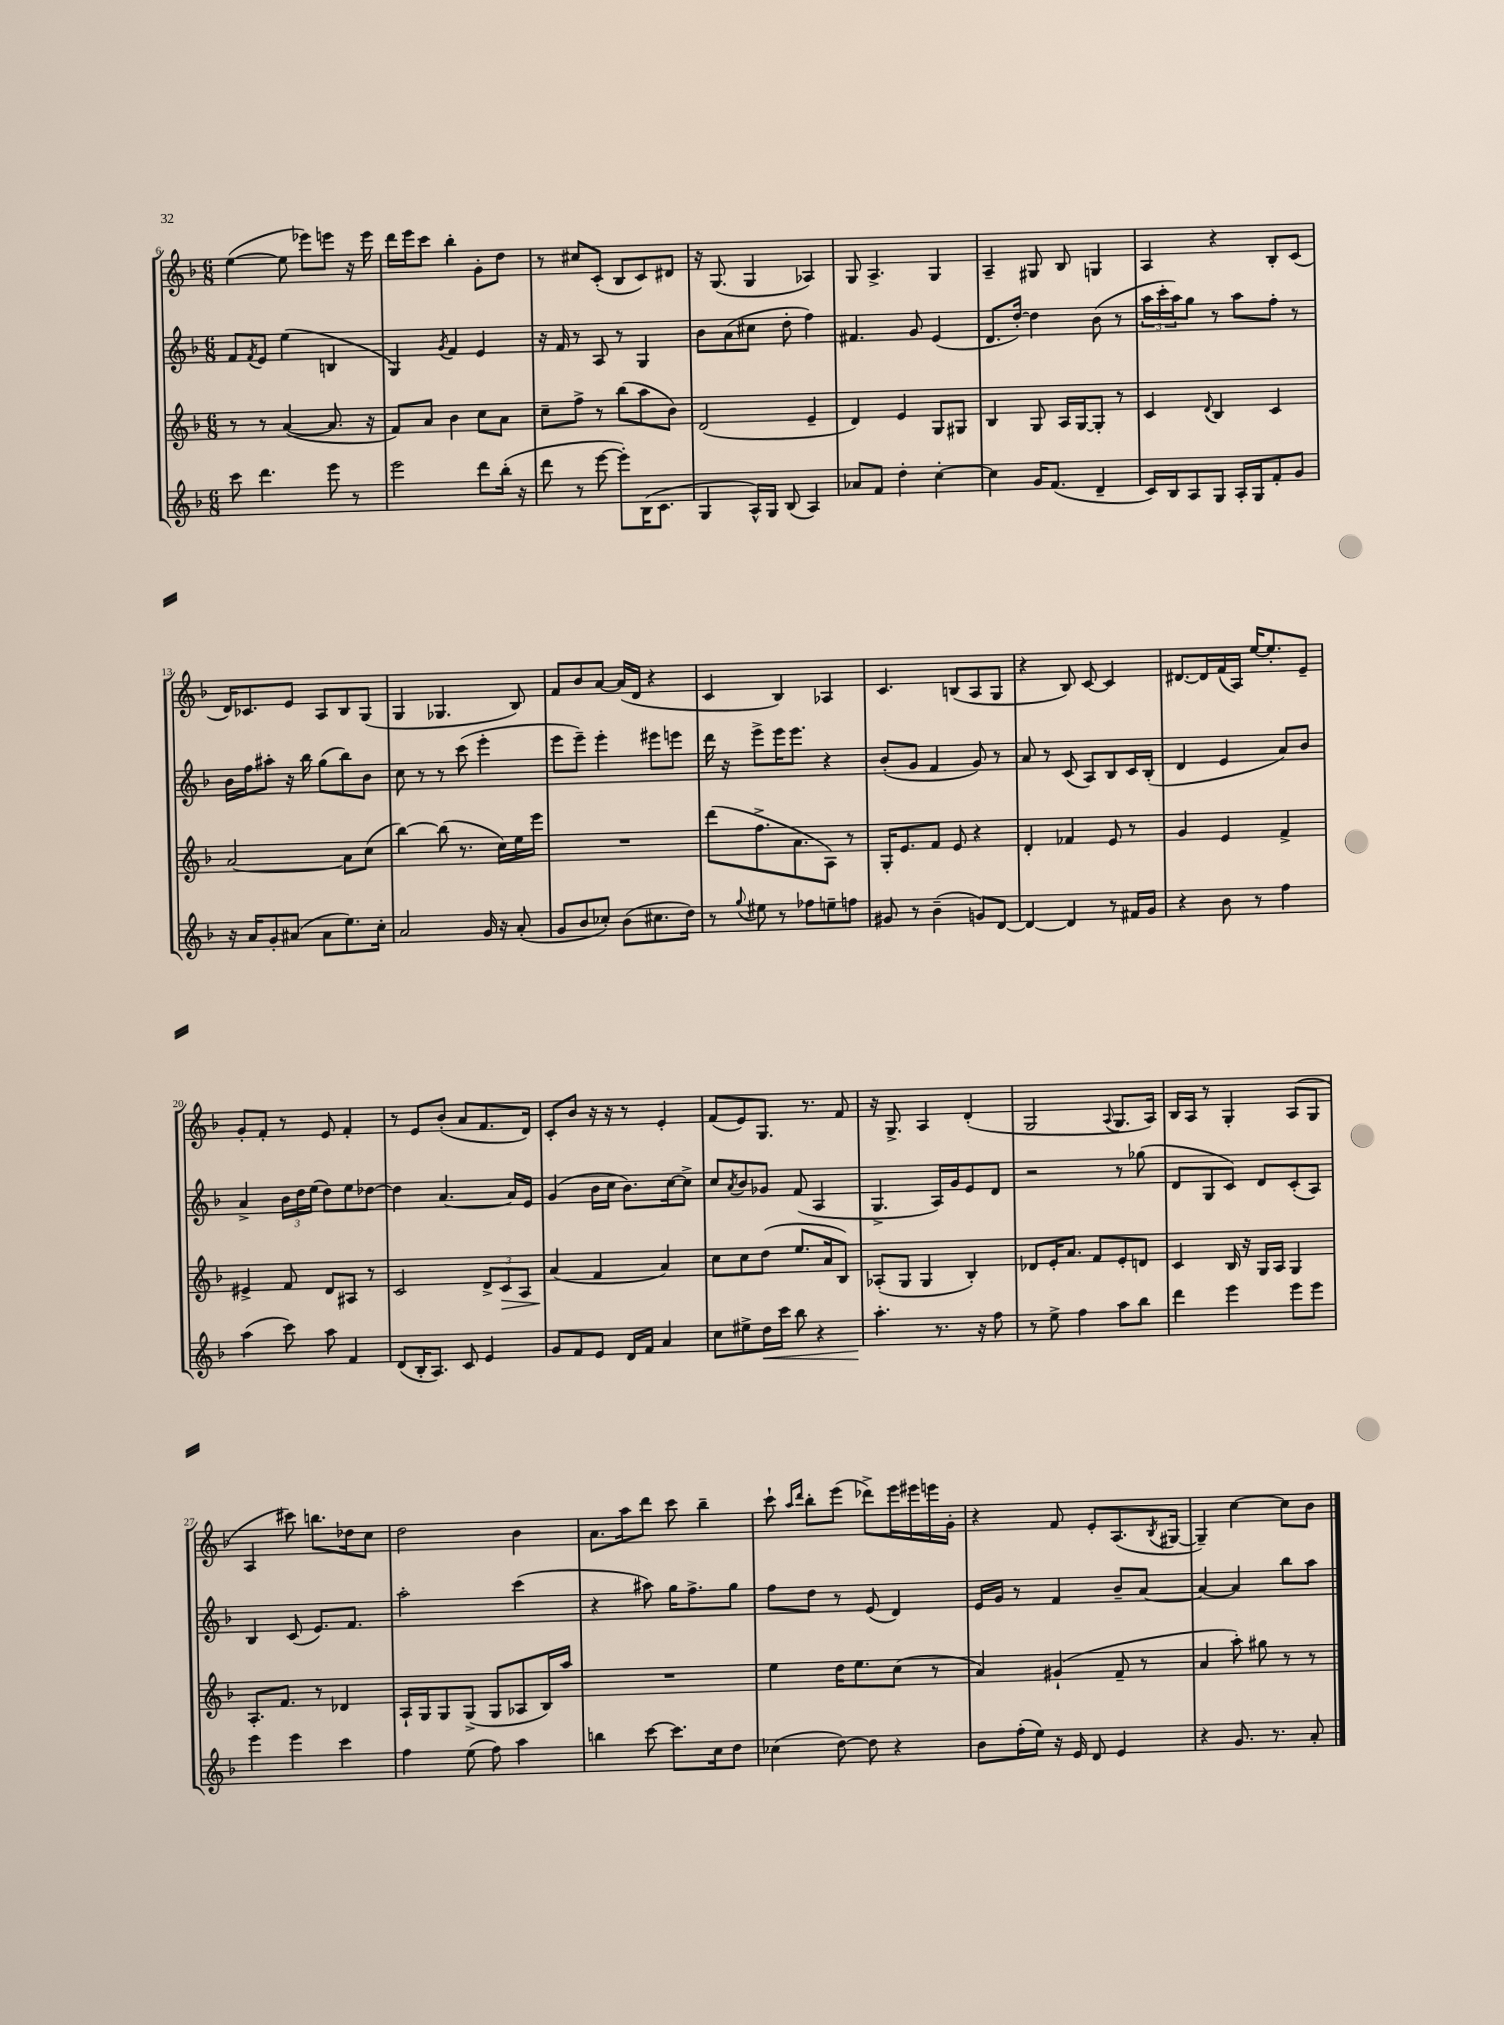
<<
\new StaffGroup <<
\new Staff = "s0" {
    \clef treble \key f \major \numericTimeSignature \time 6/8
    e''4~( e''8 ees'''8) e'''8 r16 e'''16 |
    d'''16 e'''16 c'''8 bes''4-. g'8-. d''8 |
    r8 cis''8 c'8-.( bes8 c'8) dis'8 |
    r16 g8.( g4 aes4) |
    g8 a4.-> g4 |
    a4-- gis8 bes8 g4 |
    a4 r4 bes8-. c'8( |
    d'16) ces'8. e'8 a8 bes8 g8( |
    g4 ges4. bes8) |
    f'8 bes'8 a'8~ a'16( d'16 r4 |
    c'4 bes4) aes4 |
    c'4. b8( a8 g8 |
    r4 bes8) c'8~ c'4 |
    dis'8.~ dis'16 f'16( a16) e''16~ e''8.-. e'8-- |
    g'8-. f'8-. r8 e'8 f'4-. |
    r8 e'8 bes'8-.( a'8 f'8. d'16) |
    c'8-. bes'8 r16 r16 r8 e'4-. |
    f'8( e'8) g8. r8. f'8 |
    r16 g8.-> a4 d'4-.( |
    g2 \appoggiatura { a8 } g8. a16) |
    bes16 a16 r8 g4-. a8( g8 |
    a4 cis'''8) b''8. des''16 c''8 |
    d''2 bes'4 |
    a'8. a''16 d'''8 c'''8 bes''4-- |
    c'''8-! \grace { a''16 d'''16 } bes''8-. e'''8( des'''8->) e'''16 eis'''16 e'''16 g'16-. |
    r4 f'8 e'8-. a8.( \acciaccatura { bes8 } gis16~ |
    gis4--) c''4~ c''8 bes'8 \bar "|." |
}
\new Staff = "s1" {
    \clef treble \key f \major \numericTimeSignature \time 6/8
    f'8 \acciaccatura { f'8 } e'8 e''4( b4 |
    g4) \acciaccatura { g'8 } f'4 e'4 |
    r16 f'16 r8 a8 r8 g4 |
    bes'8 a'8( cis''8 d''8-. f''4) |
    fis'4. g'8 e'4( |
    d'8. d''16~-.) d''4 bes'8( r8 |
    \tuplet 3/2 { a''16 c'''16-. a''16) } g''8 r8 a''8 f''8-. r8 |
    bes'16 f''16 ais''8-. r16 bes''16 g''8( bes''8) bes'8 |
    c''8 r8 r8 c'''8( e'''4-. |
    e'''8 e'''8--) e'''4-. eis'''8 e'''8 |
    d'''16 r16 e'''8-> e'''16 e'''8. r4 |
    bes'8-.( g'8 f'4 g'8) r8 |
    a'8 r8 c'8( a8) bes8 c'16 bes16-.( |
    d'4 e'4 a'8) bes'8 |
    a'4-> \tuplet 3/2 { bes'16 d''16 e''16( } d''8) e''8 des''8~ |
    des''4 a'4.~ a'16 e'16 |
    g'4( bes'16 c''16 bes'8.) c''16~ c''8-> |
    c''8 \acciaccatura { a'8 } bes'8 ges'8 f'8( a4 |
    g4.-> a16) g'16 e'8 d'8 |
    r2 r8 ges''8( |
    d'8 g8 c'8) d'8 c'8-.( a8) |
    bes4 c'8( e'8.) f'8. |
    a''2-. c'''4( |
    r4 ais''8) g''16 f''8.-> g''8 |
    f''8 d''8 r8 e'8( d'4) |
    e'16 g'16 r8 f'4 bes'8-- a'8~ |
    a'4~ a'4 bes''8 a''8 \bar "|." |
}
\new Staff = "s2" {
    \clef treble \key f \major \numericTimeSignature \time 6/8
    r8 r8 a'4~( a'8. r16 |
    f'8) a'8 bes'4 c''8 a'8 |
    c''8-- f''8-> r8 bes''8( a''8 bes'8) |
    d'2( e'4-- |
    d'4) e'4 g8 gis8 |
    bes4 g8 a16 g16~ g8-. r8 |
    c'4 \appoggiatura { d'8 } bes4 c'4 |
    a'2~ a'8 c''8( |
    bes''4~) bes''8( r8. c''16) e''16 e'''16 |
    R2. |
    d'''8( f''8.-> a'8. a8) r8 |
    g16-. e'8. f'8 e'8 r4 |
    d'4-. fes'4 e'8 r8 |
    g'4 e'4 f'4-> |
    eis'4-> f'8 d'8 ais8 r8 |
    c'2 \tuplet 3/2 { d'8-> c'8\> a8 } |
    a'4\!( f'4 a'4) |
    c''8 c''8 d''8( e''8. a'16 bes8) |
    aes8-.( g8 g4 bes4-.) |
    des'8 e'16-. a'8. f'8 e'8-. d'8 |
    c'4 bes16 r16 g16 a16 g4 |
    a8.-. f'8. r8 des'4 |
    a16-! g16 g8 g8->( g8 aes8 bes16) a''16 |
    R2. |
    e''4 d''16 e''8. c''8( r8 |
    a'4) gis'4-!( f'8-- r8 |
    a'4 a''8-.) gis''8 r8 r8 \bar "|." |
}
\new Staff = "s3" {
    \clef treble \key f \major \numericTimeSignature \time 6/8
    c'''8 d'''4. e'''8 r8 |
    e'''2 d'''8 bes''16-.( r16 |
    d'''8 r8 e'''8~ e'''8-.) bes16( c'8. |
    g4 a16-^) g16 bes8( a4) |
    aes'8 f'8 d''4-. c''4~-. |
    c''4 g'16 f'8.( d'4-- |
    c'16) bes16 a8 g8 a16-. g16 f'8-. g'8 |
    r16 a'16 g'8-. ais'8( ais'8 e''8.) c''16-. |
    a'2 g'16 r16 a'8-.( |
    g'8 bes'8 ces''8-.) bes'8( cis''8. d''16) |
    r8 \appoggiatura { g''8 } eis''8 r8 fes''8 e''8-- f''8 |
    gis'8 r8 bes'4--( g'8) d'8~ |
    d'4~ d'4 r8 fis'16 g'16 |
    r4 bes'8 r8 f''4 |
    a''4( c'''8) a''8 f'4 |
    d'8( bes16-. a8.) c'8 e'4 |
    g'8 f'8 e'8 d'16 f'16 a'4 |
    c''8 eis''8-> d''16\< c'''16 bes''8 r4 |
    a''4.-.\! r8. r16 f''8 |
    r8 e''8-> f''4 a''8 bes''8 |
    d'''4 e'''4 e'''8 e'''8 |
    e'''4 e'''4 c'''4 |
    f''4 e''8( f''8) a''4 |
    b''4 c'''8~ c'''8. c''16 d''8 |
    ces''4( d''8~) d''8 r4 |
    bes'8 f''16-.( e''16) r16 e'16 d'8 e'4 |
    r4 g'8. r8. a'8-. \bar "|." |
}
>>
>>
\layout { \context { \Score currentBarNumber = #6 } }
